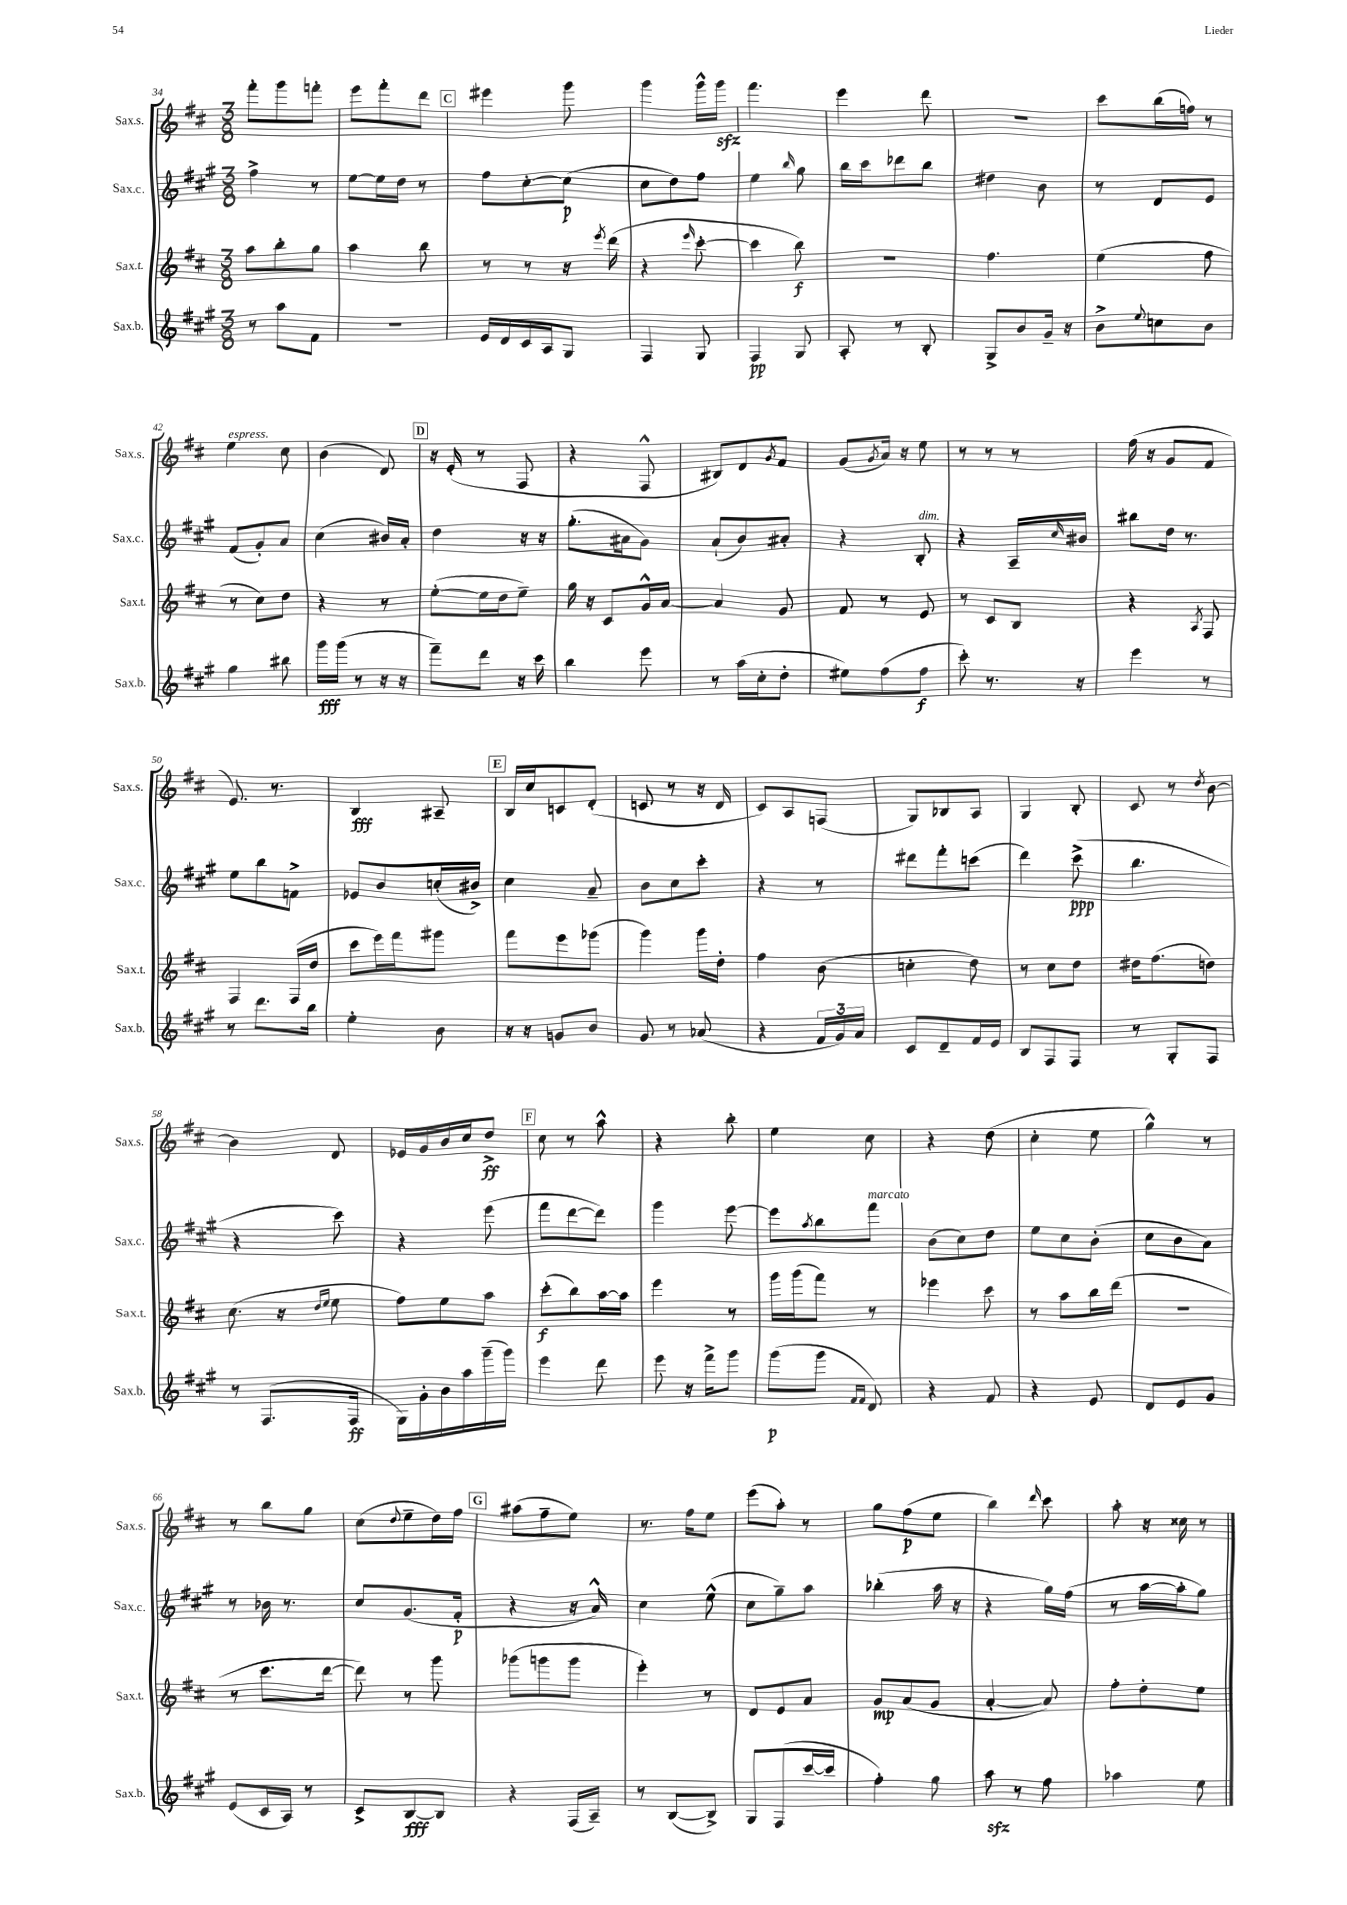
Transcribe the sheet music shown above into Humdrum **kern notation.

**kern	**dynam	**kern	**dynam	**kern	**dynam	**kern	**dynam
*part4	*part4	*part3	*part3	*part2	*part2	*part1	*part1
*staff4	*staff4	*staff3	*staff3	*staff2	*staff2	*staff1	*staff1
*I"Sax.b.	*	*I"Sax.t.	*	*I"Sax.c.	*	*I"Sax.s.	*
*I'Sax.b.	*	*I'Sax.t.	*	*I'Sax.c.	*	*I'Sax.s.	*
*clefG2	*	*clefG2	*	*clefG2	*	*clefG2	*
*k[f#c#g#]	*	*k[f#c#]	*	*k[f#c#g#]	*	*k[f#c#]	*
*M3/8	*	*M3/8	*	*M3/8	*	*M3/8	*
=34	=34	=34	=34	=34	=34	=34	=34
8r	.	8aa\L	.	4ff#^\	.	8fff#'\L	.
8aa\L	.	8bb'\	.	.	.	8ggg\	.
8f#\J	.	8gg\J	.	8r	.	8fffn'\J	.
=35	=35	=35	=35	=35	=35	=35	=35
4.r	.	4aa\	.	[8ee\L	.	8eee\L	.
.	.	.	.	16ee\L]	.	8fff#'\	.
.	.	.	.	16dd\JJ	.	.	.
.	.	8bb\	.	8r	.	8ddd\J	.
!!LO:REH:place=s1:t=C
=36	=36	=36	=36	=36	=36	=36	=36
16e/LL	.	8r	.	8ff#\L	.	4eee#X\	.
16d/	.	.	.	.	.	.	.
16c#/	.	8r	.	[8cc#'\	.	.	.
16A/J	.	.	.	.	.	.	.
8G#/J	.	16r	.	(8cc#\J]	p	8ggg\	.
.	.	8qeee/	.	.	.	.	.
.	.	(16ddd\	.	.	.	.	.
=37	=37	=37	=37	=37	=37	=37	=37
4F#/	.	4r	.	8cc#\L	.	4ggg\	.
.	.	.	.	8dd\)	.	.	.
.	.	16qqeee/	.	.	.	.	.
8G#/	.	[8ccc#'\	.	8ff#\J	.	16ggg^^\LL	.
.	.	.	.	.	.	16gggzz\JJ	.
=38	=38	=38	=38	=38	=38	=38	=38
4F#/	pp	4ccc#\]	.	4ee\	.	4.fff#\	.
.	.	.	.	16qqbb/	.	.	.
8G#/	.	8bb\)	f	8gg#\	.	.	.
=39	=39	=39	=39	=39	=39	=39	=39
8A'/	.	4.r	.	16bb\LL	.	4eee\	.
.	.	.	.	16ccc#\J	.	.	.
8r	.	.	.	8ddd-X\	.	.	.
8B'/	.	.	.	8bb\J	.	8ddd\	.
=40	=40	=40	=40	=40	=40	=40	=40
8G#^/L	.	4.ff#\	.	4dd#X\	.	4.r	.
8b/	.	.	.	.	.	.	.
16g#~/Jk	.	.	.	8b\	.	.	.
16r	.	.	.	.	.	.	.
=41	=41	=41	=41	=41	=41	=41	=41
8b^\L	.	(4ee\	.	8r	.	8ccc#\L	.
8qqee/	.	.	.	.	.	.	.
8ccn\	.	.	.	8d/L	.	(16bb\L	.
.	.	.	.	.	.	16ffn\JJ)	.
8b\J	.	8ff#\	.	8e/J	.	8r	.
!!LO:LB:g=z
=42	=42	=42	=42	=42	=42	=42	=42
!	!	!	!	!	!	!LO:TX:a:i:t=espress.	!
4gg#\	.	8r	.	(8f#/L	.	4ee\	.
.	.	8cc#\L)	.	8g#'/)	.	.	.
8bb#X\	.	8dd\J	.	8a/J	.	8cc#\	.
=43	=43	=43	=43	=43	=43	=43	=43
16ggg#\LL	fff	4r	.	(4cc#\	.	(4b\	.
(16ggg#\JJ	.	.	.	.	.	.	.
8r	.	.	.	.	.	.	.
16r	.	8r	.	16b#X/LL)	.	8d/)	.
16r	.	.	.	16a'/JJ	.	.	.
!!LO:REH:place=s1:t=D
=44	=44	=44	=44	=44	=44	=44	=44
8fff#~\L)	.	([8ee'\L	.	4dd\	.	16r	.
.	.	.	.	.	.	(16e'/	.
8ddd\J	.	16ee\L]	.	.	.	8r	.
.	.	16dd\J	.	.	.	.	.
16r	.	8ee~\J)	.	16r	.	8F#/	.
16ccc#\	.	.	.	16r	.	.	.
=45	=45	=45	=45	=45	=45	=45	=45
4bb\	.	16gg\	.	(8.gg#'\L	.	4r	.
.	.	16r	.	.	.	.	.
.	.	8c#/L	.	.	.	.	.
.	.	.	.	16a#X\k	.	.	.
8eee\	.	16g^^/L	.	8g#\J)	.	8F#^^/	.
.	.	[16a/JJ	.	.	.	.	.
=46	=46	=46	=46	=46	=46	=46	=46
8r	.	4a/]	.	(8a`/L	.	8B#X/L)	.
(16aa\LL	.	.	.	8b/)	.	8d/	.
16cc#'\J	.	.	.	.	.	.	.
.	.	.	.	.	.	8qg/	.
8dd'\J	.	8g/	.	8a#X'/J	.	8f#/J	.
=47	=47	=47	=47	=47	=47	=47	=47
8ee#X\L)	.	8f#/	.	4r	.	(8g/L	.
.	.	.	.	.	.	8qg/	.
(8ff#\	.	8r	.	.	.	16a/Jk)	.
.	.	.	.	.	.	16r	.
!	!	!	!	!LO:TX:a:i:t=dim.	!	!	!
8ff#\J	f	8e/	.	8B'/	.	8ee\	.
=48	=48	=48	=48	=48	=48	=48	=48
8ccc#'\)	.	8r	.	4r	.	8r	.
8.r	.	8c#/L	.	.	.	8r	.
.	.	8B/J	.	16A~/LL	.	8r	.
.	.	.	.	16qqcc#/	.	.	.
16r	.	.	.	16b#X/JJ	.	.	.
=49	=49	=49	=49	=49	=49	=49	=49
4eee\	.	4r	.	8bb#X\L	.	(16ff#\	.
.	.	.	.	.	.	16r	.
.	.	.	.	16dd\Jk	.	8g/L	.
.	.	.	.	8.r	.	.	.
.	.	8qA/	.	.	.	.	.
8r	.	8F#/	.	.	.	8f#/J	.
!!LO:LB:g=z
=50	=50	=50	=50	=50	=50	=50	=50
8r	.	4F#/	.	8ee\L	.	8.e/)	.
8.ddd\L	.	.	.	8bb\	.	.	.
.	.	.	.	.	.	8.r	.
.	.	(16F#/LL	.	8fn^\J	.	.	.
16bb\Jk	.	16dd/JJ	.	.	.	.	.
=51	=51	=51	=51	=51	=51	=51	=51
4ee'\	.	8ccc#\L	.	8e-X/L	.	4B/	fff
.	.	16eee\L)	.	8b/	.	.	.
.	.	16fff#\J	.	.	.	.	.
8b\	.	8ggg#X\J	.	(16ccn'/L	.	8A#X~/	.
.	.	.	.	16b#X^/JJ)	.	.	.
!!LO:REH:place=s1:t=E
=52	=52	=52	=52	=52	=52	=52	=52
16r	.	8fff#\L	.	4cc#\	.	16B/LL	.
16r	.	.	.	.	.	16cc#/J	.
8gn/L	.	8eee\	.	.	.	8cn/	.
8b/J	.	(8ggg-X\J	.	8a~/	.	(8d'/J	.
=53	=53	=53	=53	=53	=53	=53	=53
8g#/	.	4ggg\)	.	8b\L	.	8cn/	.
8r	.	.	.	8cc#\	.	8r	.
(8a-X/	.	16ggg\LL	.	8ccc#'\J	.	16r	.
.	.	16dd'\JJ	.	.	.	16d/	.
=54	=54	=54	=54	=54	=54	=54	=54
4r	.	4ff#\	.	4r	.	8c#/L)	.
.	.	.	.	.	.	8A/	.
24f#/LL	.	(8b\	.	8r	.	(8Fn/J	.
24g#/)	.	.	.	.	.	.	.
24a/JJ	.	.	.	.	.	.	.
=55	=55	=55	=55	=55	=55	=55	=55
8c#/L	.	4ccn'\	.	8ddd#X\L	.	8G/L)	.
8d~/	.	.	.	8fff#'\	.	8B-X/	.
16f#/L	.	8dd\)	.	(8cccn\J	.	8A/J	.
16e/JJ	.	.	.	.	.	.	.
=56	=56	=56	=56	=56	=56	=56	=56
8B/L	.	8r	.	4ddd\)	.	4G/	.
8F#/	.	8cc#\L	.	.	.	.	.
8F#/J	.	8dd\J	.	(8ccc#^\	ppp	8B'/	.
=57	=57	=57	=57	=57	=57	=57	=57
8r	.	16dd#X\KL	.	4.bb\	.	8c#/	.
.	.	(8.ff#\	.	.	.	.	.
8G#'/L	.	.	.	.	.	8r	.
.	.	.	.	.	.	8qdd/	.
8F#/J	.	8ddn\J)	.	.	.	[8b\	.
!!LO:LB:g=z
=58	=58	=58	=58	=58	=58	=58	=58
8r	.	(8.cc#\	.	4r	.	4b\]	.
(8.F#/L	.	.	.	.	.	.	.
.	.	16r	.	.	.	.	.
.	.	16qqdd/LL	.	.	.	.	.
.	.	16qqee/JJ	.	.	.	.	.
.	.	8ee\	.	8ccc#\)	.	8d/	.
16F#/Jk	ff	.	.	.	.	.	.
=59	=59	=59	=59	=59	=59	=59	=59
16G#\LL)	.	8ff#\L)	.	4r	.	16e-X/LL	.
16g#'\	.	.	.	.	.	16g/	.
16b\	.	8ee\	.	.	.	16b/	.
16aa\	.	.	.	.	.	16cc#/J	.
(16ggg#~\	.	8aa\J	.	(8eee\	.	8dd^/J	ff
16ggg#\JJ)	.	.	.	.	.	.	.
!!LO:REH:place=s1:t=F
=60	=60	=60	=60	=60	=60	=60	=60
4eee\	.	(8ccc#'\L	f	8fff#\L	.	8cc#\	.
.	.	8bb\)	.	[8ddd\	.	8r	.
8ddd\	.	[16aa\L	.	8ddd\J])	.	8aa^^\	.
.	.	16aa\JJ]	.	.	.	.	.
=61	=61	=61	=61	=61	=61	=61	=61
8eee\	.	4eee\	.	4ggg#\	.	4r	.
16r	.	.	.	.	.	.	.
16fff#^\KL	.	.	.	.	.	.	.
8ggg#\J	.	8r	.	[8eee\	.	8bb'\	.
=62	=62	=62	=62	=62	=62	=62	=62
(8ggg#\L	p	16ggg\LL	.	8eee\L]	.	4ee\	.
.	.	(16ggg\J	.	.	.	.	.
.	.	.	.	8qaa/	.	.	.
8ggg#\J	.	8fff#\J)	.	8bb\	.	.	.
16qqf#/LL	.	.	.	.	.	.	.
16qqf#/JJ	.	.	.	.	.	.	.
!	!	!	!	!LO:TX:a:i:t=marcato	!	!	!
8d/)	.	8r	.	8fff#\J	.	8cc#\	.
=63	=63	=63	=63	=63	=63	=63	=63
4r	.	4eee-X\	.	(8b\L	.	4r	.
.	.	.	.	8cc#\)	.	.	.
8f#/	.	8ccc#\	.	8dd\J	.	(8dd\	.
=64	=64	=64	=64	=64	=64	=64	=64
4r	.	8r	.	8ee\L	.	4cc#'\	.
.	.	8aa\L	.	8cc#\	.	.	.
8e/	.	16bb\L	.	(8b'\J	.	8ee\	.
.	.	(16ddd\JJ	.	.	.	.	.
=65	=65	=65	=65	=65	=65	=65	=65
8d/L	.	4.r	.	8cc#\L	.	4gg^^\)	.
8e/	.	.	.	8b\	.	.	.
8g#/J	.	.	.	8a\J)	.	8r	.
!!LO:LB:g=z
=66	=66	=66	=66	=66	=66	=66	=66
(8e/L	.	8r	.	8r	.	8r	.
16c#/L	.	8.ccc#\L	.	16b-X\	.	8bb\L	.
16A/JJ)	.	.	.	8.r	.	.	.
8r	.	.	.	.	.	8gg\J	.
.	.	[16ddd\Jk	.	.	.	.	.
=67	=67	=67	=67	=67	=67	=67	=67
8c#^/L	.	8ddd\])	.	8cc#/L	.	(8cc#\L	.
.	.	.	.	.	.	8qqdd/	.
[8B/	fff	8r	.	(8.g#/	.	8ee~\	.
8B/J]	.	8ggg\	.	.	.	16dd\L)	.
.	.	.	.	16f#'/Jk	p	16ff#\JJ	.
!!LO:REH:place=s1:t=G
=68	=68	=68	=68	=68	=68	=68	=68
4r	.	(8ggg-X\L	.	4r	.	(8aa#X\L	.
.	.	8gggn\	.	.	.	8ff#~\	.
(16F#/LL	.	8ggg\J	.	16r	.	8ee\J)	.
16A~/JJ)	.	.	.	16a^^/)	.	.	.
=69	=69	=69	=69	=69	=69	=69	=69
8r	.	4eee'\)	.	4cc#\	.	8.r	.
([8B/L	.	.	.	.	.	.	.
.	.	.	.	.	.	16ff#\KL	.
8B^/J])	.	8r	.	(8ee^^\	.	8ee\J	.
=70	=70	=70	=70	=70	=70	=70	=70
8G#/L	.	8d/L	.	8cc#\L	.	(8eee\L	.
(8F#/	.	8e/	.	8gg#~\)	.	8aa'\J)	.
[16ccc#/L	.	8a/J	.	8aa\J	.	8r	.
16ccc#/JJ]	.	.	.	.	.	.	.
=71	=71	=71	=71	=71	=71	=71	=71
4ff#'\)	.	8g/L	mp	(4bb-X'\	.	8gg\L	.
.	.	(8a/	.	.	.	(8ff#\	p
8gg#\	.	8g/J	.	16aa\	.	8ee\J	.
.	.	.	.	16r	.	.	.
=72	=72	=72	=72	=72	=72	=72	=72
8aazz\	.	[4a'/	.	4r	.	4bb\)	.
8r	.	.	.	.	.	.	.
.	.	.	.	.	.	16qqddd/	.
8ff#\	.	8a/])	.	16gg#\LL)	.	8ccc#\	.
.	.	.	.	(16ff#\JJ	.	.	.
=73	=73	=73	=73	=73	=73	=73	=73
4aa-X\	.	8ff#'\L	.	8r	.	8aa'\	.
.	.	8dd'\	.	[16aa\LL	.	16r	.
.	.	.	.	16aa'\J]	.	16cc##X\	.
8ee\	.	8ee\J	.	8gg#\J)	.	8r	.
==	==	==	==	==	==	==	==
*-	*-	*-	*-	*-	*-	*-	*-
